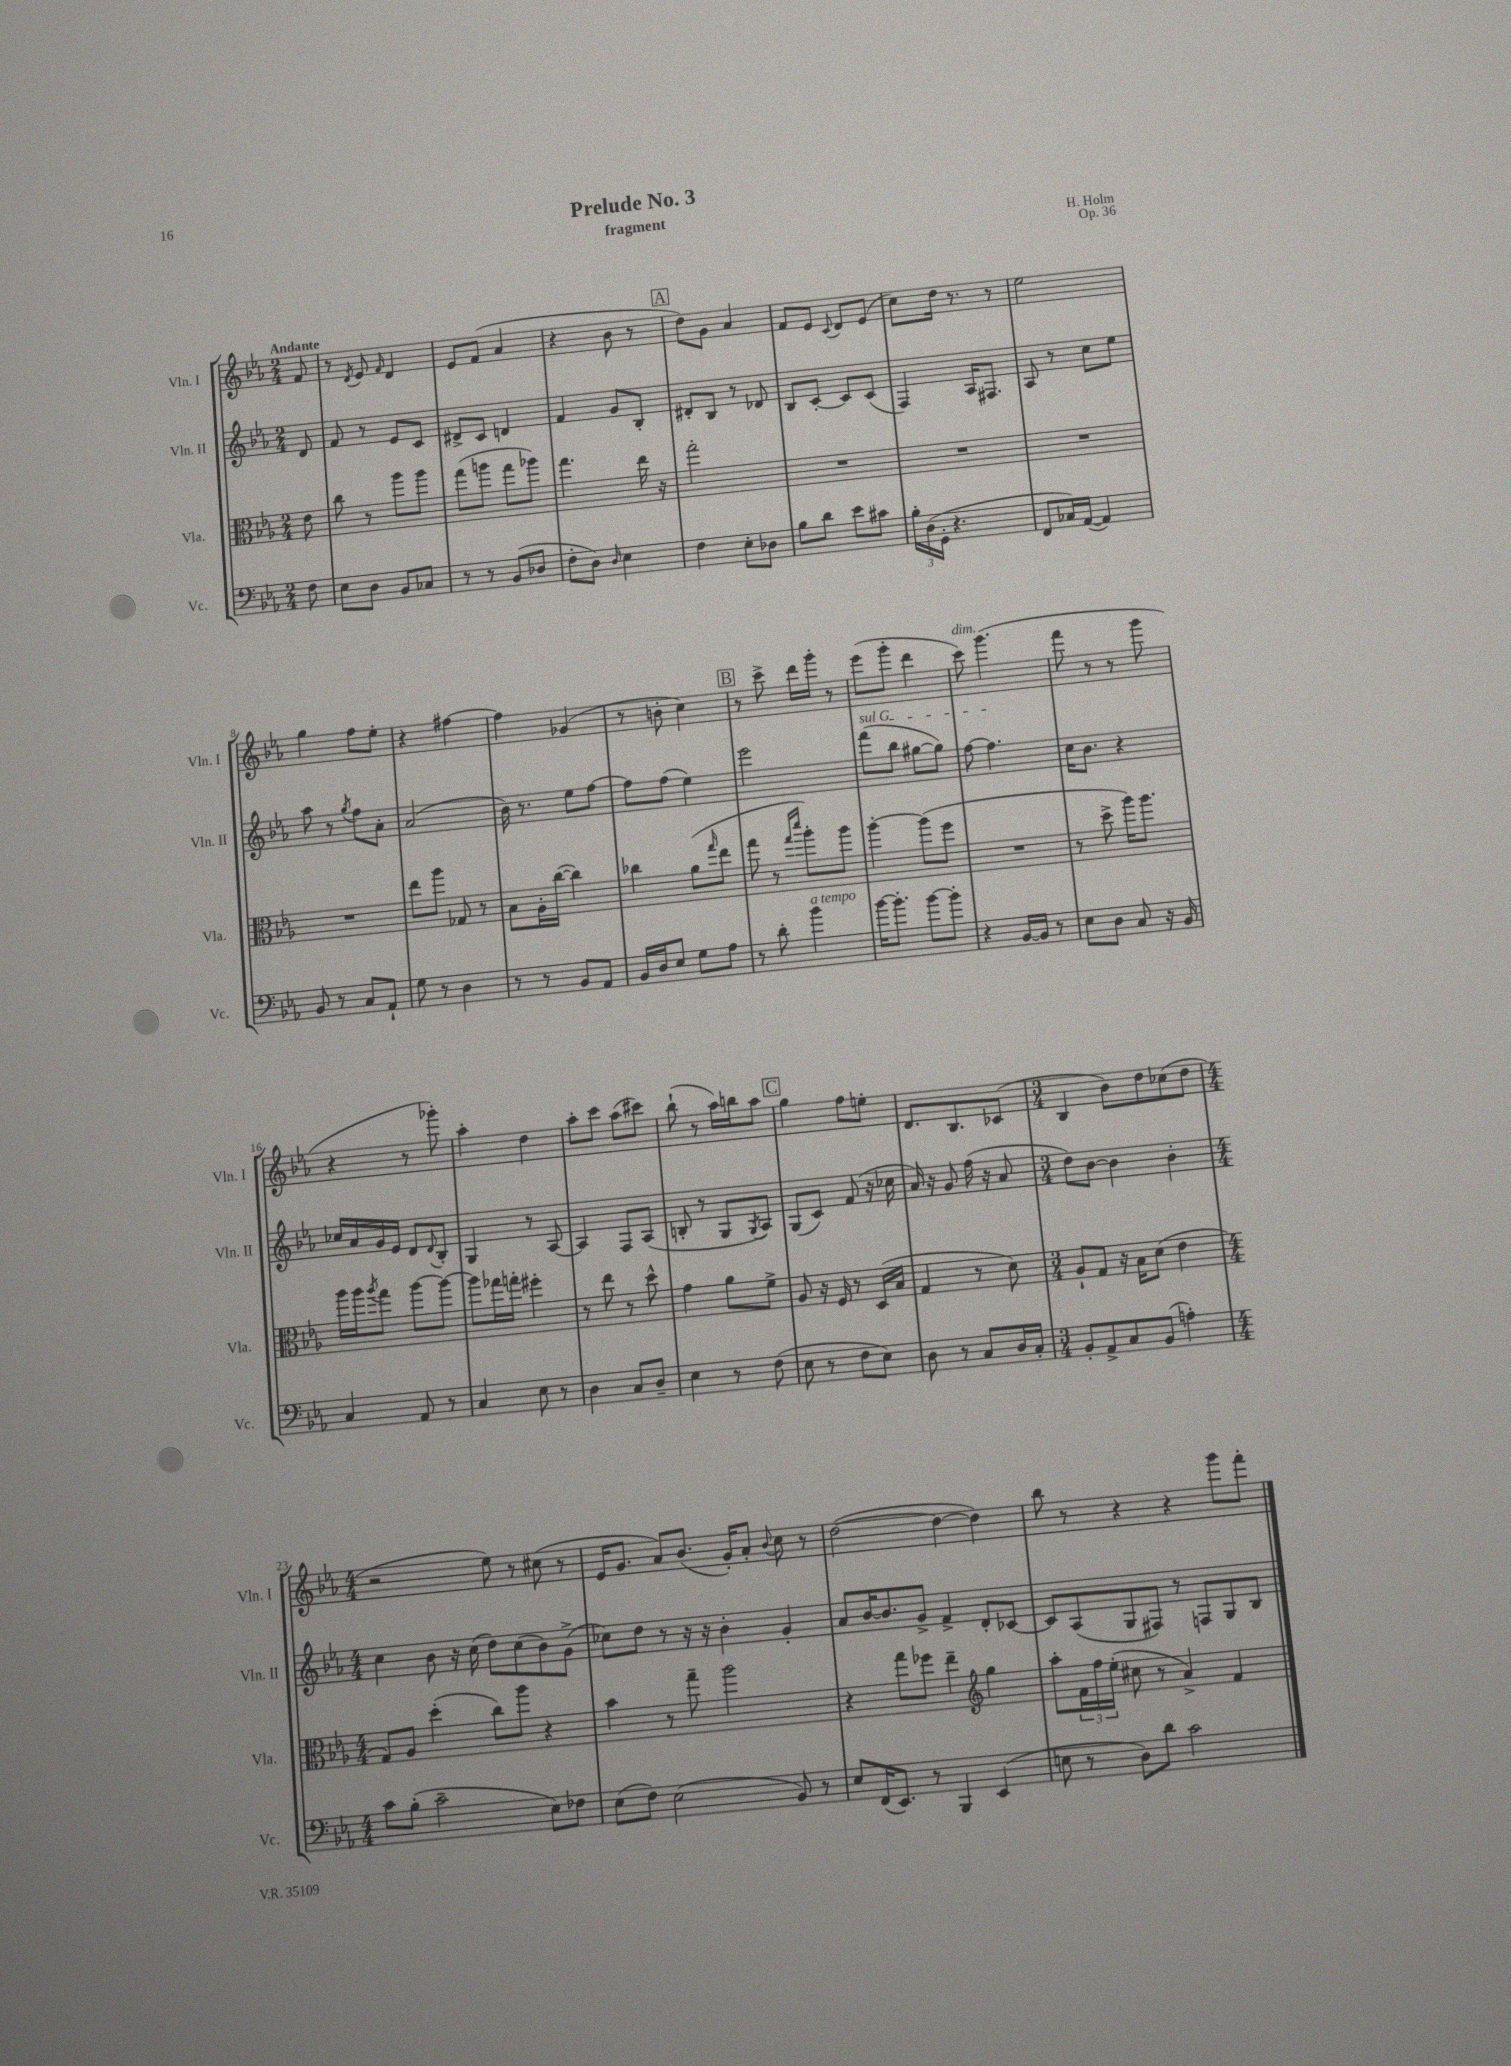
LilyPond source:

\header { title = "Prelude No. 3" composer = "H. Holm" subtitle = "fragment" opus = "Op. 36" }
<<
\new StaffGroup <<
\new Staff = "s0" \with { instrumentName = "Vln. I" shortInstrumentName = "Vln. I" } {
    \clef treble \key ees \major \numericTimeSignature \time 2/4 \partial 8 \tempo "Andante"
    f'8 |
    r8 \acciaccatura { d'8 } ees'8 \grace { f'16 } d'4 |
    ees'8 f'8( aes'4 |
    r4 bes'8 r8 |
    \mark \markup { \box "A" } d''8) g'8 aes'4 |
    f'8 ees'8 \appoggiatura { c'8 } d'8 ees'8( |
    c''8) d''16 r8. r8 |
    ees''2 |
    g''4 f''8 ees''8-. |
    r4 fis''4~ |
    fis''4 ges'4( |
    r8 b'8-. c''4) |
    \mark \markup { \box "B" } r8 c'''8-> d'''16 g'''16-. r8 |
    ees'''8( g'''8-. d'''4 |
    c'''8^\markup { \italic "dim." }) g'''4.( |
    f'''8 r8 r8 g'''8 |
    r4 r8 ges'''8-.) |
    aes''4-. d''4 |
    aes''8-. c'''8 aes''8( cis'''8) |
    bes''8-!( r8 aes''16) b''16 aes''8 |
    \mark \markup { \box "C" } g''4 f''8 e''8-. |
    d'8. bes8. ces'8( |
    \numericTimeSignature \time 3/4 bes4 bes'8) d''8 ces''8( d''8 |
    \numericTimeSignature \time 4/4 r2 ees''8) r8 cis''8( r8 |
    ees'16 g'8. aes'8) bes'8.( g'16-.) aes'8-. \appoggiatura { bes'8 } c''8 r8 |
    d''2~( d''4~ d''4) |
    bes''8 r8 r4 r4 g'''8 f'''8-. \bar "|." |
}
\new Staff = "s1" \with { instrumentName = "Vln. II" shortInstrumentName = "Vln. II" } {
    \clef treble \key ees \major \numericTimeSignature \time 2/4 \partial 8
    d'8 |
    f'8 r8 ees'8 c'8 |
    dis'8-> c'8 d'4 |
    f'4 g'8 bes8-. |
    \mark \markup { \box "A" } dis'8-. bes8 r8 des'8 |
    bes8 c'8~-. c'8 c'8( |
    f4) aes16 fis8. |
    aes8 r8 c''8 ees''8 |
    aes''8 r8 \acciaccatura { g''8 } f''8 aes'8-. |
    aes'2( |
    bes'16) r8. ees''8 f''8~ |
    f''8 f''8( ees''4) |
    \mark \markup { \box "B" } ees'''2 |
    \once \override TextSpanner.bound-details.left.text = \markup { \italic "sul G" } f'''8\startTextSpan( bes''8 gis''8~ gis''8) |
    f''8~ f''4.\stopTextSpan |
    c''16 bes'8. r4 |
    ces''16 aes'16 g'16 ees'16 d'8 \appoggiatura { d'8 } bes8-. |
    g4 r8 aes8~ |
    aes4 f8 aes8( |
    b8-. r8 g8 \acciaccatura { g8 } aes8) |
    \mark \markup { \box "C" } g8( c'8) f'8( r16 ces''16 |
    aes'16) r16 g'8 f''16( r16 aes'8 |
    \numericTimeSignature \time 3/4 d''8) bes'8~ bes'4 bes'4-. |
    \numericTimeSignature \time 4/4 c''4 bes'8 r16 c''16( d''8) c''8( bes'8) g'8->( |
    ces''8) d''8 r8 r16 r16 bes'4-. g'4-. |
    aes'8 bes'16~ bes'8. g'8-> f'4-> d'8-. ces'8~ |
    ces'8 aes8( g8 fis8) r8 f8 g8 bes8 \bar "|." |
}
\new Staff = "s2" \with { instrumentName = "Vla." shortInstrumentName = "Vla." } {
    \clef alto \key ees \major \numericTimeSignature \time 2/4 \partial 8
    ees'8 |
    c''8 r8 aes''8 aes''8 |
    g''8( a''8 g''8 aes''8) |
    g''4. ees''16 r16 |
    \mark \markup { \box "A" } g''2-. |
    R2 |
    R2 |
    R2 |
    R2 |
    ees''8 aes''8 ges8 r8 |
    bes8 aes16-. c''16~( c''4) |
    ces''4 aes'8( \grace { g''16 } ees''8 |
    \mark \markup { \box "B" } g''8 r8 \grace { g''16 d'''16 } aes''8-.) aes''8 |
    aes''4~-. aes''8( f''8 |
    R2 |
    r8 d''8-> aes''16) aes''8. |
    aes''16 aes''16 \acciaccatura { aes''8 } g''8 aes''8~ aes''8~ |
    aes''8 ges''16 g''16-. fis''4-. |
    r8 ees''8 r8 d''8-^ |
    g'4 aes'8 f'8-> |
    \mark \markup { \box "C" } aes8 r16 f16 r8 d16( bes16 |
    g4 r8 d'8) |
    \numericTimeSignature \time 3/4 aes8-! g8 r16 bes16 d'8( ees'4 |
    \numericTimeSignature \time 4/4 g8) aes8 d''4-.( c''8) aes''8 r4 |
    bes'4 r8 g''8-- aes''2 |
    r4 g''8 fes''8 ees''4-- \clef treble g''4 |
    aes''8-. \tuplet 3/2 { f'16 f''16 ees''16-.( } cis''8 r8 aes'4->) f'4 \bar "|." |
}
\new Staff = "s3" \with { instrumentName = "Vc." shortInstrumentName = "Vc." } {
    \clef bass \key ees \major \numericTimeSignature \time 2/4 \partial 8
    f8 |
    ees8 d8 bes,8 ces8 |
    r8 r8 bes,8( des8 |
    f8-. d8) \grace { d16 } ees4 |
    \mark \markup { \box "A" } f4 ees8-. des8 |
    bes8 d'8 ees'8 cis'8 |
    \tuplet 3/2 { bes16-. d16( g,16-. } r4. |
    f,8 ces16) aes,16~( aes,4) |
    bes,8 r8 c8 aes,8-! |
    g8 r8 d4 |
    r8 r8 bes,8 aes,8 |
    bes,16 d16 ees8 g8 aes8 |
    \mark \markup { \box "B" } r8 d'8-. bes'4^\markup { \italic "a tempo" } |
    bes'16~ bes'8.-. bes'8~ bes'8-. |
    r4 bes,16~ bes,16 r8 |
    ees8 d8 c8 r16 bes,16 |
    c4 aes,8 r8 |
    c4 ees8 r8 |
    d4 c8 d8-- |
    ees4 r8 f8( |
    \mark \markup { \box "C" } ees8 r8 f8 ees8) |
    d8 r8 c8 d16 c16-. |
    \numericTimeSignature \time 3/4 bes,8-. aes,8-> c8 bes,8( a4-.) |
    \numericTimeSignature \time 4/4 c'8 bes8-.( c'2-- ees8) fes8 |
    ees8( f8) ees2( bes,8) r8 |
    ees8 f,16( ees,8.) r8 bes,,4 ees,4( |
    e8 r8 d8) d'8 c'2 \bar "|." |
}
>>
>>
